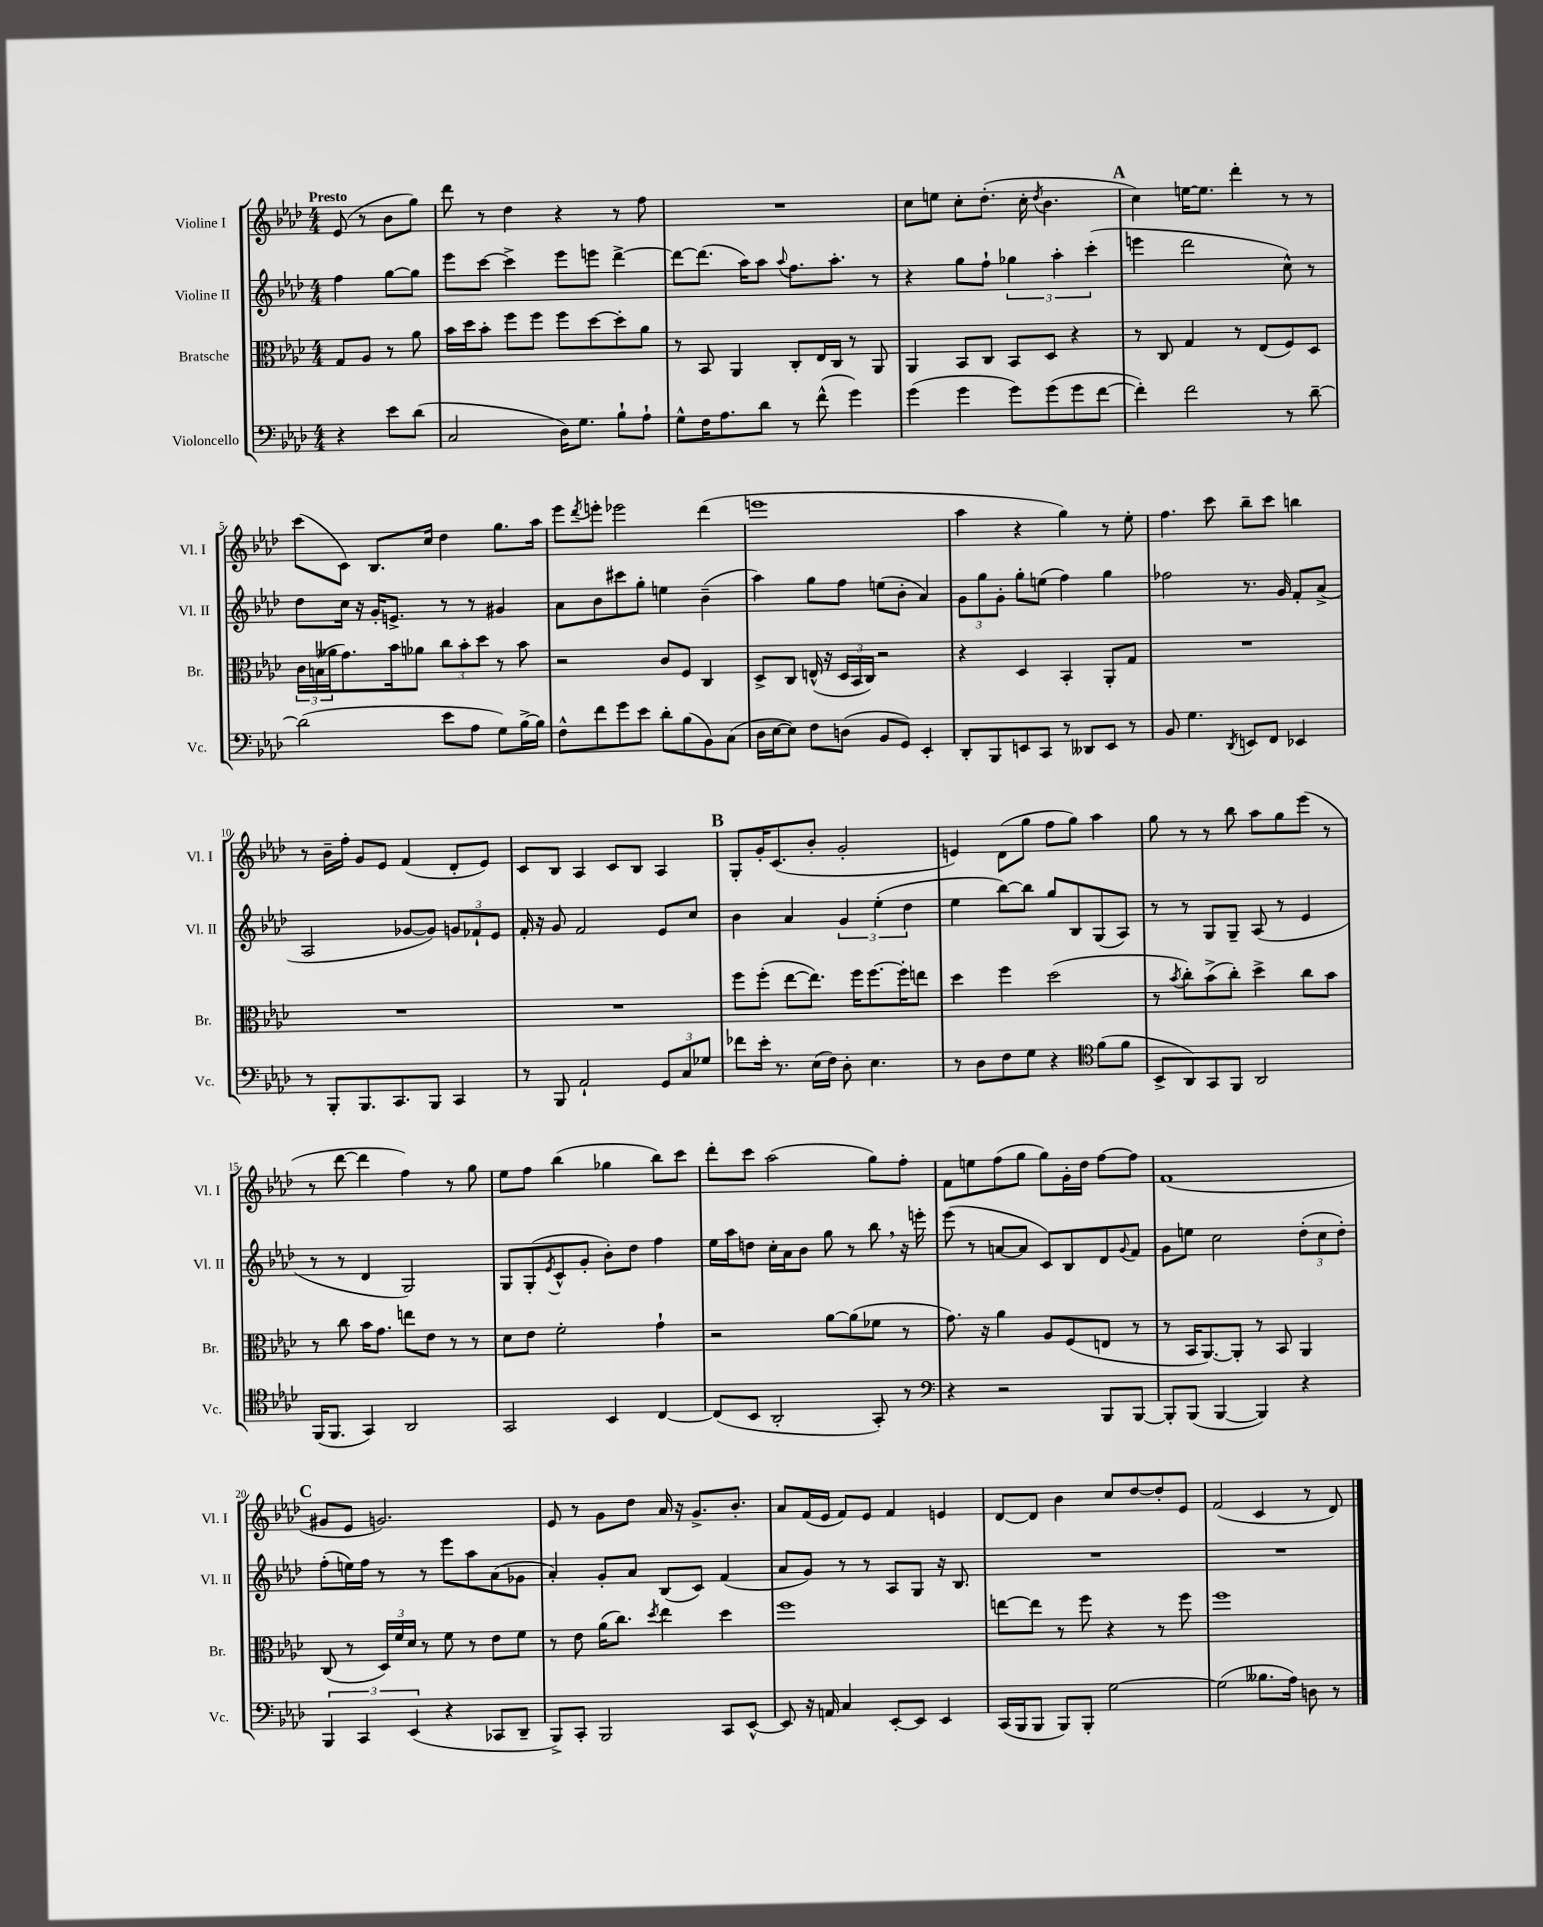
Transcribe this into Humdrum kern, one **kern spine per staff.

**kern	**kern	**kern	**kern
*staff4	*staff3	*staff2	*staff1
*clefF4	*clefC3	*clefG2	*clefG2
*k[b-e-a-d-]	*k[b-e-a-d-]	*k[b-e-a-d-]	*k[b-e-a-d-]
*M4/4	*M4/4	*M4/4	*M4/4
4r	8G/L	4ff\	(8e-/
.	8A-/J	.	8r
8e-\L	8r	[8gg\L	8b-\L
(8d-\J	8a-\	8gg\]J	8gg\J)
=	=	=	=
2C/	16b-\LL	8eee-\L	8ddd-\
.	16dd-\J	.	.
.	8b-'\J	[8ccc\J	8r
.	8ff\L	4ccc^\]	4dd-\
.	8ff\J	.	.
16D-\LK)	8ff\L	8eee-\L	4r
8.G\J	.	.	.
.	[8dd-\	8eee\J	.
8B-`\L	8dd-'\]	[4ddd-^\	8r
8A-`\J	8a-\J	.	8ff\
=	=	=	=
8G^^\L	8r	8ddd-\_L	1r
16F\K	8BB-/	(8.ddd-\]J	.
8.A-\	.	.	.
.	4AA-/	.	.
.	.	16aa-\LK)	.
8d-\J	.	8aa-\J	.
.	.	8qqaa-/	.
8r	8C'/L	8.ff\L	.
(8f^^\	16E-/L	.	.
.	16C/JJ	8.aa-'\J	.
4g\)	8r	.	.
.	8AA-/	8r	.
=	=	=	=
(4g\	4AA-/	4r	8cc\L
.	.	.	8ee\J
4g\	8BB-/L	8gg\L	8cc'\L
.	8C/J	8ff`\J	(8.dd-'\J
8g\L)	8BB-/L	6gg-\	.
.	.	.	16cc'\
.	.	.	8qdd-/
(8g\	8D-/J	.	4.b-\
.	.	6aa-'\	.
8g\	4r	.	.
.	.	(6ccc'\	.
[8f\J	.	.	.
=	=	=	=
4f'\])	8r	4eee\	4cc\)
.	8C/	.	.
2f\	4G/	2ddd-\	[16ee\LK
.	.	.	8.ee\]J
.	8r	.	4ddd-'\
.	(8E-/L	.	.
8r	8F/)	8cc^^\)	8r
[8d-~\	8D-/J	8r	8r
=	=	=	=
(2d-\]	24c\LL	8dd-\L	(8ccc\L
.	(24B\	.	.
.	24a--\J	.	.
.	8.g\)	16cc\Jk	8c\J)
.	.	16r	.
.	.	16g'/LK	8.B-/L
.	16b-\k	8.e^/J	.
.	8a-\J	.	.
.	.	.	16cc/Jk
8e-\L	12cc\L	8r	4dd-\
.	12b-'\	.	.
8A-\J	.	8r	.
.	12dd-\J	.	.
8G\L)	8r	4g#/	8.gg\L
[16B-^\L	8b-\	.	.
16B-\]JJ	.	.	16aa-\Jk
=	=	=	=
8F^^\L	2r	8a-\L	8eee-\L
.	.	.	8qddd-/
8f\	.	8b-\	8eee'\J
8g\	.	8ccc#\	2eee-\
8e-\J	.	8gg'\J	.
8d-'\L	8c/L	4ee\	.
(8B-\	8F/J	.	.
8BB-\)	4C/	(4b-~\	(4ddd-\
(8C\J	.	.	.
=	=	=	=
16D-\LL	8D-^/L	4aa-\)	1eee
[16E-\J	.	.	.
8E-\]J)	8C/J	.	.
8F\L	(16E^^/	8gg\L	.
.	16r	.	.
(8D\J	24D-/LL	8ff\J	.
.	24BB-/	.	.
.	24C/JJ)	.	.
8BB-/L	2r	(8ee\L	.
8GG/J)	.	8b-'\J	.
4EE-'/	.	4a-/)	.
=	=	=	=
8DD-'/L	4r	12g\L	4aa-\
.	.	12gg\	.
8BBB-/	.	.	.
.	.	12g'\J	.
8EE/	4D-/	8gg'\L	4r
8CC/J	.	(8ee\J	.
8r	4BB-'/	4ff\)	4gg\)
8DD--/L	.	.	.
8EE/J	8AA-'/L	4gg\	8r
8r	8G/J	.	8ee-'\
=	=	=	=
8BB-/	1r	2ff-\	4.ff\
4.G\	.	.	.
.	.	.	8ccc\
8qDD-/	.	.	.
8EE/L	.	8.r	8bb-~\L
8FF/J	.	.	8ccc\J
.	.	16g/	.
4EE-/	.	8f'/L	4bb\
.	.	(8a-^/J	.
=	=	=	=
8r	1r	2A-/	8r
8BBB-'/L	.	.	16b-~\LL
.	.	.	16ff'\JJ
8.BBB-/	.	.	8g/L
.	.	.	8e-/J
8.CC/	.	.	.
.	.	[8g-/L	(4f/
8BBB-/J	.	8g-/]J)	.
4CC/	.	12g/L	8d-'/L
.	.	12f-`/	.
.	.	.	8e-/J)
.	.	12e-/J	.
=	=	=	=
8r	1r	16f'/	8c/L
.	.	16r	.
8BBB-/	.	8g/	8B-/J
2AA-`/	.	2f/	4A-/
.	.	.	8c/L
.	.	.	8B-/J
12GG/L	.	8e-/L	4A-/
12C/	.	.	.
.	.	8cc/J	.
12G-/J	.	.	.
=	=	=	=
8f-\L	8ff\L	4b-\	8G'/L
16e-'\Jk	(8ff'\J	.	16g'/K
8.r	.	.	(8.c/
.	[8ee-\L	4a-/	.
(16E-\LL	8.ee-\]J)	.	8b-'/J
16F\JJ)	.	.	.
8D-'\	.	6g/	2g'/
.	16ff\LK	.	.
4.E-\	[8.ff\	.	.
.	.	(6ee-'\	.
.	16ff'\]K	.	.
.	.	6dd-\	.
.	8ee\J	.	.
=	=	=	=
8r	4dd-\	4ee-\	4e/)
8D-\L	.	.	.
8F\	4ff\	[8bb-\L)	(8d-\L
8G\J	.	8bb-\]J	8gg\J
4r	(2dd-\	8gg/L	8ff\L
.	.	8B-/	8gg\J)
*clefC4	*	*	*
(8f\L	.	(8G/	4aa-\
8f\J	.	8A-/J)	.
=	=	=	=
8BB-^/L	8r	8r	8gg\
.	8qb-/	.	.
8AA-/)	8cc'\L)	8r	8r
8GG/	(8b-^\	8G/L	8r
8FF/J	8cc'\J)	8G~/J	8bb-\
2AA-/	4dd-^\	(8A-/	8aa-\L
.	.	8r	8gg\
.	8cc\L	4e-/	(8eee-\J
.	8b-\J	.	8r
=	=	=	=
(16FF/LK	8r	8r	8r
8.FF/J	.	.	.
.	8cc\	8r	[8ddd-\
4GG/)	16b-\LK	4d-/	4ddd-\]
.	8.g\J	.	.
2AA-/	8ee\L	2G/)	4ff\)
.	8e-\J	.	.
.	8r	.	8r
.	8r	.	8gg\
=	=	=	=
2GG/	8d-\L	8G/L	8ee-\L
.	8e-\J	(8G'/	8ff\J
.	.	8qe-/	.
.	2f'\	8c^^/	(4bb-\
.	.	8g'/J	.
4BB-/	.	8b-'\L)	4gg-\
.	.	8dd-\J	.
[4C/	4g`\	4ff\	8bb-\L)
.	.	.	8ccc\J
=	=	=	=
(8C/]L	2r	16ee-\LL	8ddd-'\L
.	.	16aa-\J	.
8BB-/J	.	8dd\J	8ccc\J
2AA-'/	.	16cc'\LL	(2aa-\
.	.	16a-\J	.
.	.	8b-\J	.
.	[8a-\L	8gg\	.
.	(8a-\]	8r	.
8GG'/)	8f-\J	8bb-\	8gg\L)
8r	8r	16r	8ff'\J
.	.	16eee'\	.
=	=	=	=
*clefF4	*	*	*
4r	8.g\)	(8eee-\	8f\L
.	.	8r	8ee\
.	16r	.	.
2r	4a-\	[8a/L	(8ff\
.	.	8a/]J	8gg\J
.	8A-/L	8c/L)	8gg\L)
.	(8F/	8B-/	16g'\L
.	.	.	16dd-\JJ
8BBB-/L	8E/J	8d-/	[8ff\L
.	.	8qqg/	.
[8BBB-/J	8r	8f/J	8ff\]J
=	=	=	=
8BBB-'/]L	8r	8g\L	(1f
(8BBB-/J	16BB-/LK	8ee\J	.
.	[8.AA-/)	.	.
[4BBB-/	.	2cc\	.
.	8AA-'/]J	.	.
4BBB-/])	8r	.	.
.	8BB-/	.	.
4r	4AA-/	(12dd-'\L	.
.	.	12cc\	.
.	.	12dd-'\J)	.
=	=	=	=
6BBB-/	(8C/	(8ff'\L	8g#/L
.	8r	16ee\L)	8e-/J
6CC/	.	.	.
.	.	16ff\JJ	.
.	24D-/LL)	8r	2.g/)
.	24f/	.	.
(6EE-/	24d-/JJ	.	.
.	8r	8r	.
4r	8f\	8eee-\L	.
.	8r	8aa-\	.
8CC-/L	8e-\L	(8a-\	.
8DD-~/J	8f\J	8g-\J	.
=	=	=	=
8BBB-^/L)	8r	4a-'/)	8e-/
8CC'/J	8e-\	.	8r
2BBB-/	(16a-\LK	8g'/L	8g\L
.	8.cc\J)	.	.
.	.	8a-/J	8dd-\J
.	8qdd-/	.	.
.	4ee-\	(8B-/L	16a-/
.	.	.	16r
.	.	8c/J)	8.g^/L
8CC/L	4dd-\	(4f/	.
.	.	.	8.b-'/J
[8EE-^^/J	.	.	.
=	=	=	=
8EE-/]	1ff	8a-/L	8a-/L
16r	.	8g/J)	(16f/L
16AA/	.	.	16e-/JJ
4C/	.	8r	8f/L)
.	.	8r	8e-/J
[8EE-'/L	.	8A-/L	4f/
8EE-/]J	.	8G/J	.
4EE-/	.	16r	4e/
.	.	8.B-/	.
=	=	=	=
(16CC/LL	[8ee\L	1r	[8d-/L
16BBB-/J	.	.	.
8BBB-/J	8ee\]J	.	8d-/]J
8BBB-/L)	8r	.	4b-\
8BBB-'/J	8ff\	.	.
[2G\	4r	.	8cc/L
.	.	.	[8dd-/
.	8r	.	8dd-'/]
.	8ff\	.	8e-/J
=	=	=	=
(2G\]	1ff	1r	(2f/
8.B--\L	.	.	4c/
16A-\Jk)	.	.	.
8D\	.	.	8r
8r	.	.	8d-/)
==	==	==	==
*-	*-	*-	*-
